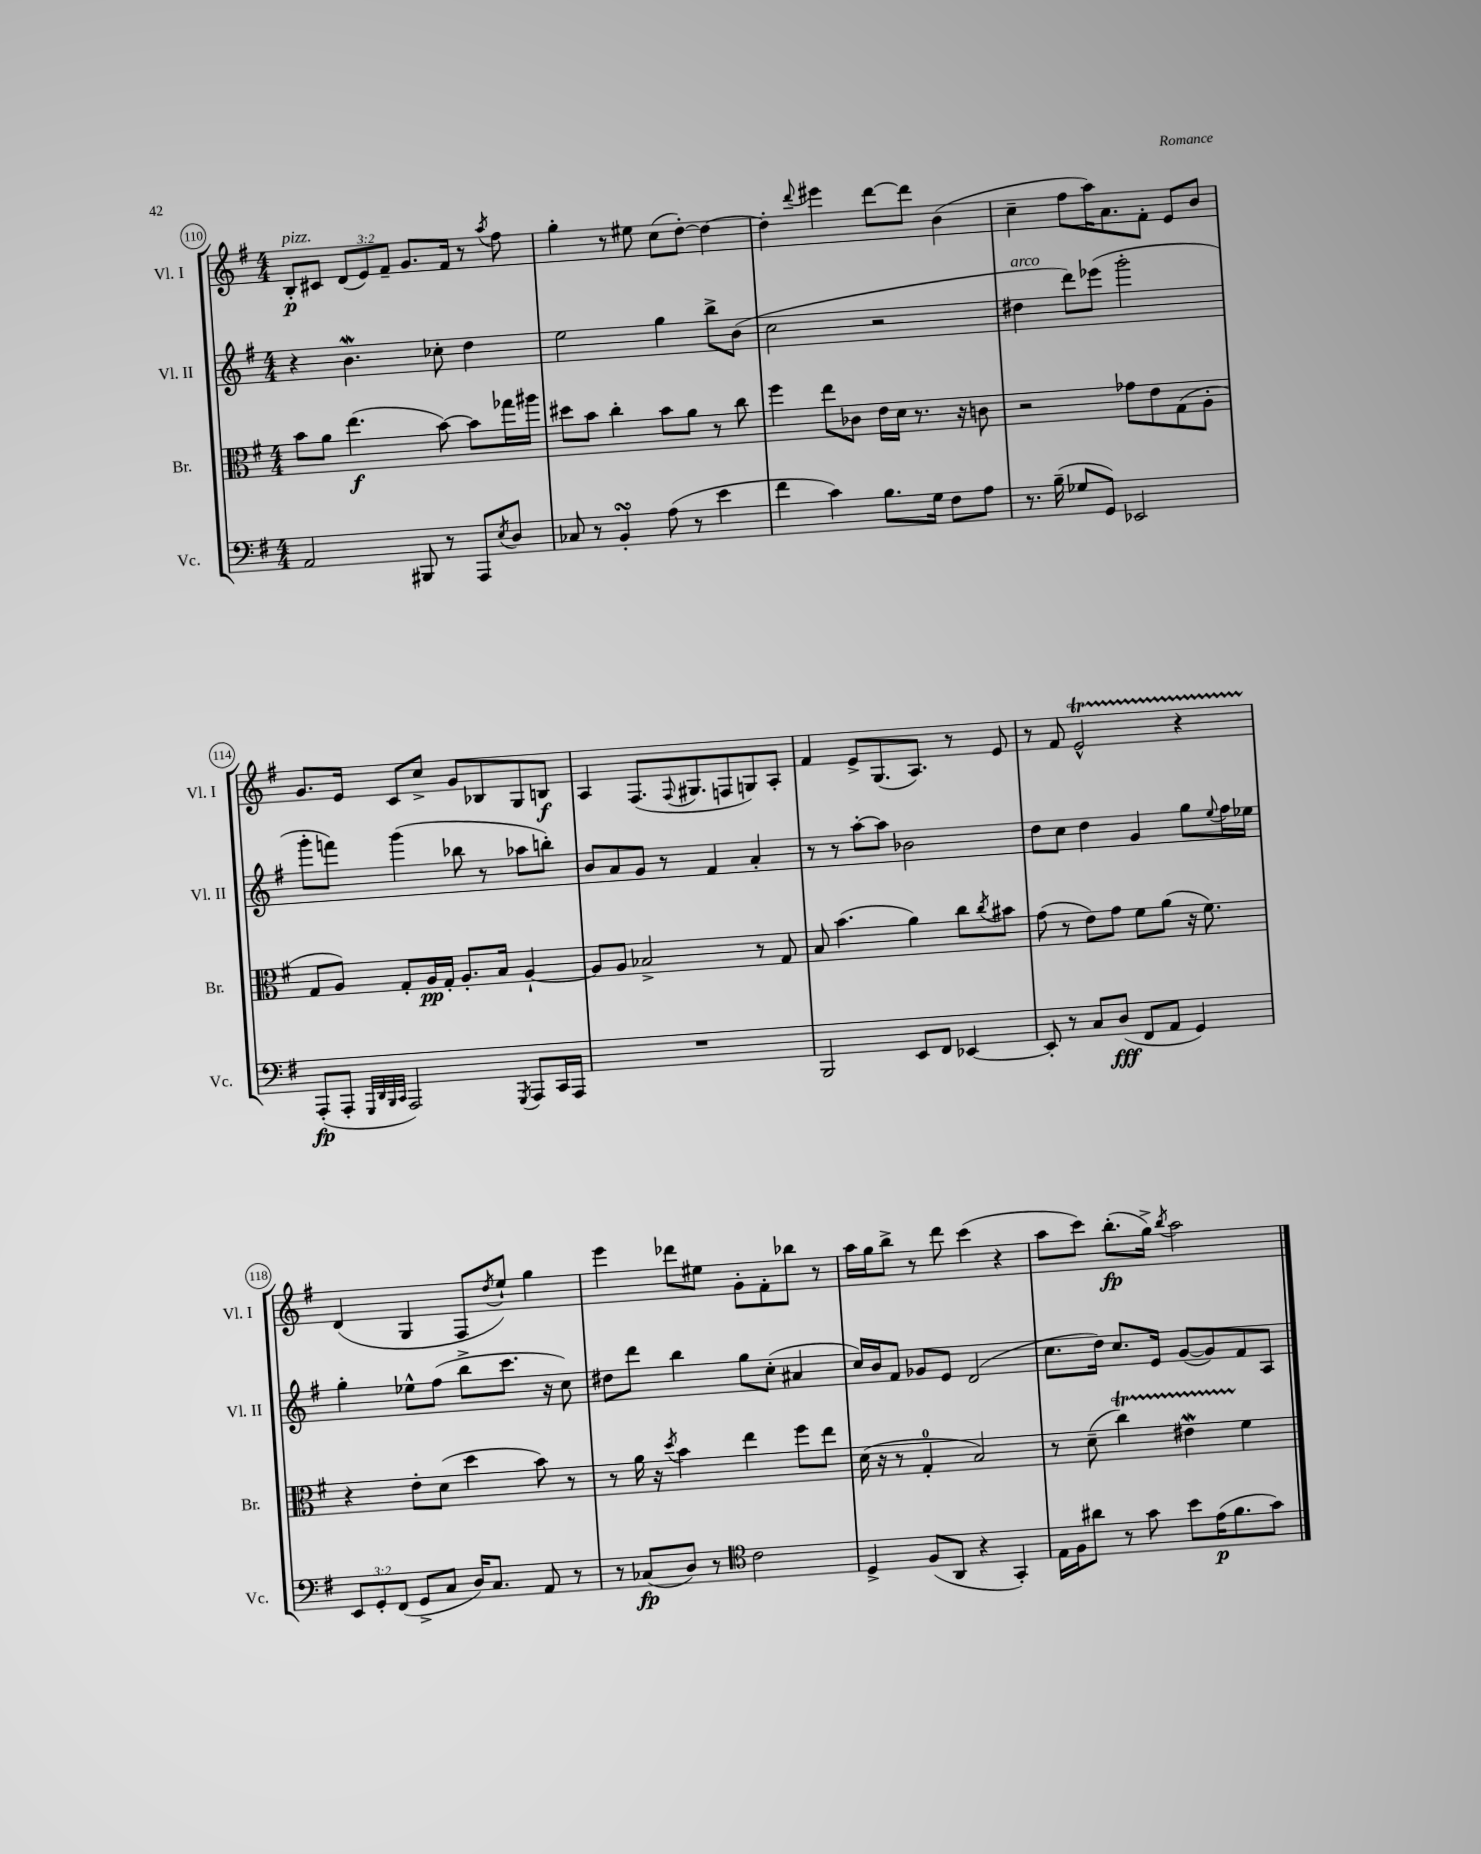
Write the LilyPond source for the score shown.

<<
\new StaffGroup <<
\new Staff = "s0" \with { instrumentName = "Vl. I" shortInstrumentName = "Vl. I" } {
    \clef treble \key g \major \numericTimeSignature \time 4/4 \override Staff.TupletNumber.text = #tuplet-number::calc-fraction-text
    b8-.\p^\markup { \italic "pizz." } cis'8 \tuplet 3/2 { d'8( e'8) fis'8-- } g'8. fis'16 r8 \acciaccatura { a''8 } fis''8 |
    g''4-. r8 eis''8 c''8( d''8~-.) d''4~ |
    d''4-. \appoggiatura { d'''8 } eis'''4 d'''8~ d'''8 b'4( |
    c''4-- fis''8 a''16) a'8. fis'8-. e'8 b'8 |
    g'8. e'16 c'8 c''8-> g'8 bes8 g8 b8\f |
    a4 fis8.( \appoggiatura { fis8 } gis8. f8 g8) a8-. |
    fis'4 e'8-> g8.( a8.) r8 e'8 |
    r8 fis'8 e'2-^\startTrillSpan r4 |
    d'4\stopTrillSpan( g4 fis8 \acciaccatura { d''8 } e''8-!) g''4 |
    e'''4 des'''8 eis''8 g'8-. fis'8-. bes''8 r8 |
    a''16 g''16 b''8-> r8 d'''8 c'''4( r4 |
    a''8 c'''8) b''8.-.\fp( g''16->) \acciaccatura { b''8 } a''2 \bar "|." |
}
\new Staff = "s1" \with { instrumentName = "Vl. II" shortInstrumentName = "Vl. II" } {
    \clef treble \key g \major \numericTimeSignature \time 4/4
    r4 b'4.\mordent ces''8-. d''4 |
    e''2 g''4 b''8-> b'8( |
    c''2 r2 |
    dis''4^\markup { \italic "arco" } d'''8) ees'''8( g'''2-. |
    g'''8-. f'''8) g'''4( bes''8 r8 aes''8 b''8-.) |
    b'8 a'8 g'8 r8 fis'4 a'4-. |
    r8 r8 a''8~-. a''8 bes'2 |
    d''8 c''8 d''4 g'4 g''8 \appoggiatura { e''8 } fis''16 ees''16 |
    g''4-. ees''8-^ fis''8( b''8-> c'''8. r16 c''8) |
    dis''8 d'''8 b''4 g''8 c''8-.( ais'4 |
    c''16) b'16 fis'8 ges'8 e'8 d'2( |
    c''8. d''16) c''8. e'16 g'8~( g'8) fis'8 a8 \bar "|." |
}
\new Staff = "s2" \with { instrumentName = "Br." shortInstrumentName = "Br." } {
    \clef alto \key g \major \numericTimeSignature \time 4/4
    b'8 a'8 e''4.\f( b'8~) b'8 ges''16 ais''16 |
    dis''8 b'8 c''4-. b'8 a'8 r8 c''8 |
    fis''4 e''8 ces'8 e'16 d'16 r8. r16 c'8 |
    r2 ges'8 e'8 g8( a8-. |
    g8 a8) g8-. a16\pp g16-. a8.-. b16 a4~-! |
    a8 a8 bes2-> r8 g8 |
    b8 b'4.( a'4) c''8 \acciaccatura { c''8 } bis'8 |
    g'8( r8 e'8) g'8 fis'8 a'8( r16 fis'8.) |
    r4 e'8-. d'8( d''4 b'8) r8 |
    r8 a'16 r16 \acciaccatura { d''8 } b'4 e''4 fis''8 e''8 |
    d'16( r16 r8 g4-0-. b2) |
    r8 d'8--( c''4\startTrillSpan) eis'4\mordent fis'4\stopTrillSpan \bar "|." |
}
\new Staff = "s3" \with { instrumentName = "Vc." shortInstrumentName = "Vc." } {
    \clef bass \key g \major \numericTimeSignature \time 4/4 \override Staff.TupletNumber.text = #tuplet-number::calc-fraction-text
    a,2 bis,,8 r8 a,,8 \acciaccatura { e8 } d8 |
    ces8 r8 b,4-.\turn a8( r8 e'4 |
    fis'4 c'4) b8. g16 fis8 a8 |
    r8. b16--( ges8 g,8) ees,2 |
    a,,8-.\fp( a,,8-. \grace { g,,32 d,32 b,,32 c,32 } a,,2) \acciaccatura { g,,8 } a,,8 c,16 a,,16 |
    R1 |
    b,,2 e,8 fis,8 ees,4~ |
    ees,8-. r8 c8 d8\fff( fis,8 a,8 g,4) |
    \tuplet 3/2 { e,8 g,8-. fis,8( } g,8-> c8 d16) c8. a,8 r8 |
    r8 ces8\fp( d8) r8 \clef tenor c'2 |
    d4-> fis8( a,8 r4 g,4-.) |
    e16 fis16 ais'8 r8 g'8 b'8 e'16\p( fis'8. g'8) \bar "|." |
}
>>
>>
\layout { \context { \Score currentBarNumber = #110 \override BarNumber.stencil = #(make-stencil-circler 0.1 0.3 ly:text-interface::print) } }
